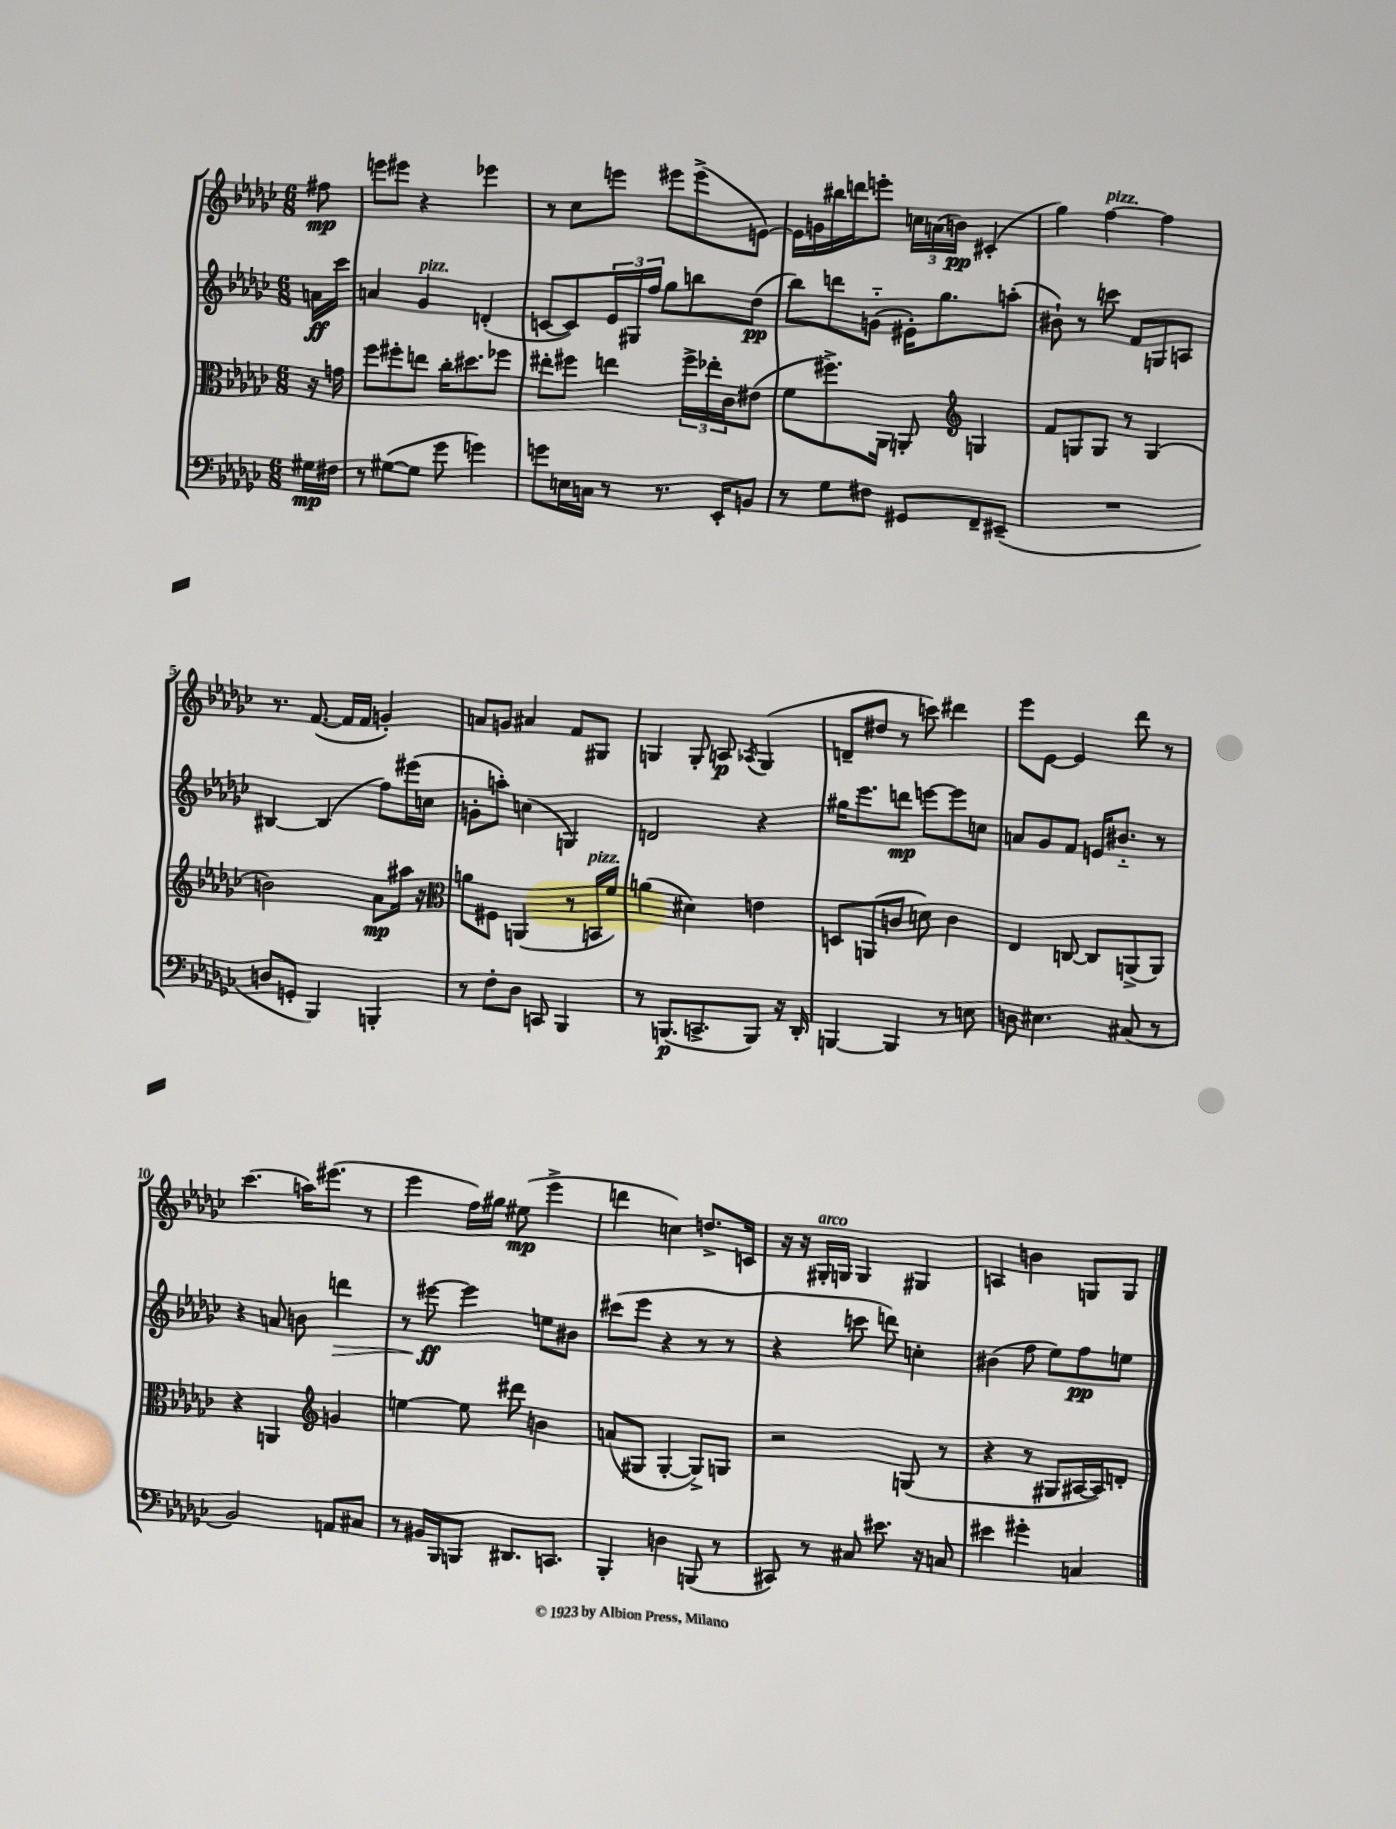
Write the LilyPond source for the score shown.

<<
\new StaffGroup <<
\new Staff = "s0" {
    \clef treble \key ges \major \numericTimeSignature \time 6/8 \partial 8
    fis''8\mp |
    e'''8 eis'''8 r4 ees'''4 |
    r8 ces''8 e'''8 eis'''8 eis'''8->( e'8~) |
    e'16 g'16 bis''16 d'''16 e'''8-. \tuplet 3/2 { c''16 a'16( b'16\pp) } cis'4-.( |
    ges''4) f''4~^\markup { \italic "pizz." } f''4 |
    r8. f'8.~( f'16 f'16 g'4-.) |
    a'8 g'8 ais'4 f'8 gis8 |
    g4 g8-. a8\p \acciaccatura { aes8 } g4( |
    d'8-- dis''8 r8 c'''8) dis'''4 |
    ees'''8 ees'8~ ees'4 des'''8 r8 |
    ces'''4.( a''16) eis'''8.( r8 |
    ees'''4 f''16) gis''16 eis''8\mp( ees'''4-> |
    d'''4 c''4) d''8.-> c'16 |
    r16 r16 gis16-.^\markup { \italic "arco" } g16 g4 gis4 |
    a4 b'4 g8 g8 \bar "|." |
}
\new Staff = "s1" {
    \clef treble \key ges \major \numericTimeSignature \time 6/8 \partial 8
    a'16\ff ces'''16 |
    a'4 ges'4^\markup { \italic "pizz." } d'4-.( |
    c'8~ c'8) \tuplet 3/2 { ees'16 gis16 f''16 } ges''8 b''8 des''8\pp( |
    bes''8) d'''8 g'8-_( eis'16-.) ges''8. a''8-.( |
    bis'8-!) r8 c'''8 f'8 g8 a8 |
    bis4~ bis4( f''8) eis'''16( c''16 |
    g'8-. a''8-.) c''4( g4) |
    d'2 r4 |
    gis''16 ees'''8. d'''8\mp e'''8~ e'''8 c''8 |
    a'8 ges'8 f'8 e'16 bis'8.-_ r8 |
    r4 a'8 b'8 d'''4\> |
    r8 eis'''8~\ff\! eis'''4 e''8 bis'8 |
    cis'''8( ees'''8 r4 r8 r8 |
    r4 c'''8 d'''8) c''4-. |
    bis'4( f''8 ees''8) f''8\pp e''8 \bar "|." |
}
\new Staff = "s2" {
    \clef alto \key ges \major \numericTimeSignature \time 6/8 \partial 8
    r16 g'16 |
    f''8 fis''8-. e''8 ces''16-. dis''8. fes''8 |
    eis''8-. fis''8 e''4 \tuplet 3/2 { fis''16-> ees''16-. ces'16 } eis'8( |
    f'8 fis''8.->) aes,16 a,8-. \clef treble g4 |
    f'8 g8 g8 r8 g4( |
    b'2) aes'8\mp ais''16 r16 |
    \clef alto a'8 fis8 a,4( r8 b,16^\markup { \italic "pizz." } f'16) |
    a'4( dis'4) e'4 |
    d8 a,8( c'8 d'8) c'4 |
    ees4 c8~ c8 a,8->( a,8) |
    r4 a,4 \clef treble g'4 |
    e''4~ e''8 dis'''8 b'4 |
    a'8( gis8 gis4~-. gis8->) g8 |
    r2 g8( r8 |
    r4 r8 gis8 ais16~ ais16) d'8-. \bar "|." |
}
\new Staff = "s3" {
    \clef bass \key ges \major \numericTimeSignature \time 6/8 \partial 8
    gis16\mp fis16 |
    r8 gis8~( gis8 ges'8 g'4) |
    g'8 e16 c16 r8 r8. ees,16-. b,8 |
    r8 ges8 fis8 gis,8 f,8-- eis,8--( |
    R2. |
    d8 g,8-. bes,,4) b,,4-. |
    r8 f8-. des8 c,8 bes,,4 |
    r8 b,,8.\p( c,8.-> b,,8) r16 des,16-. |
    b,,4~ b,,4 r8 e8 |
    d8 eis4. cis8( r8 |
    bes,2) a,8 cis8 |
    r8 bis,16 bes,,16 b,,8 dis,8. c,8. |
    bes,,4-. d4 b,,8( r8 |
    cis,8) r8 cis8 eis'8. r16 c8 |
    eis'4 gis'4-. c4 \bar "|." |
}
>>
>>
